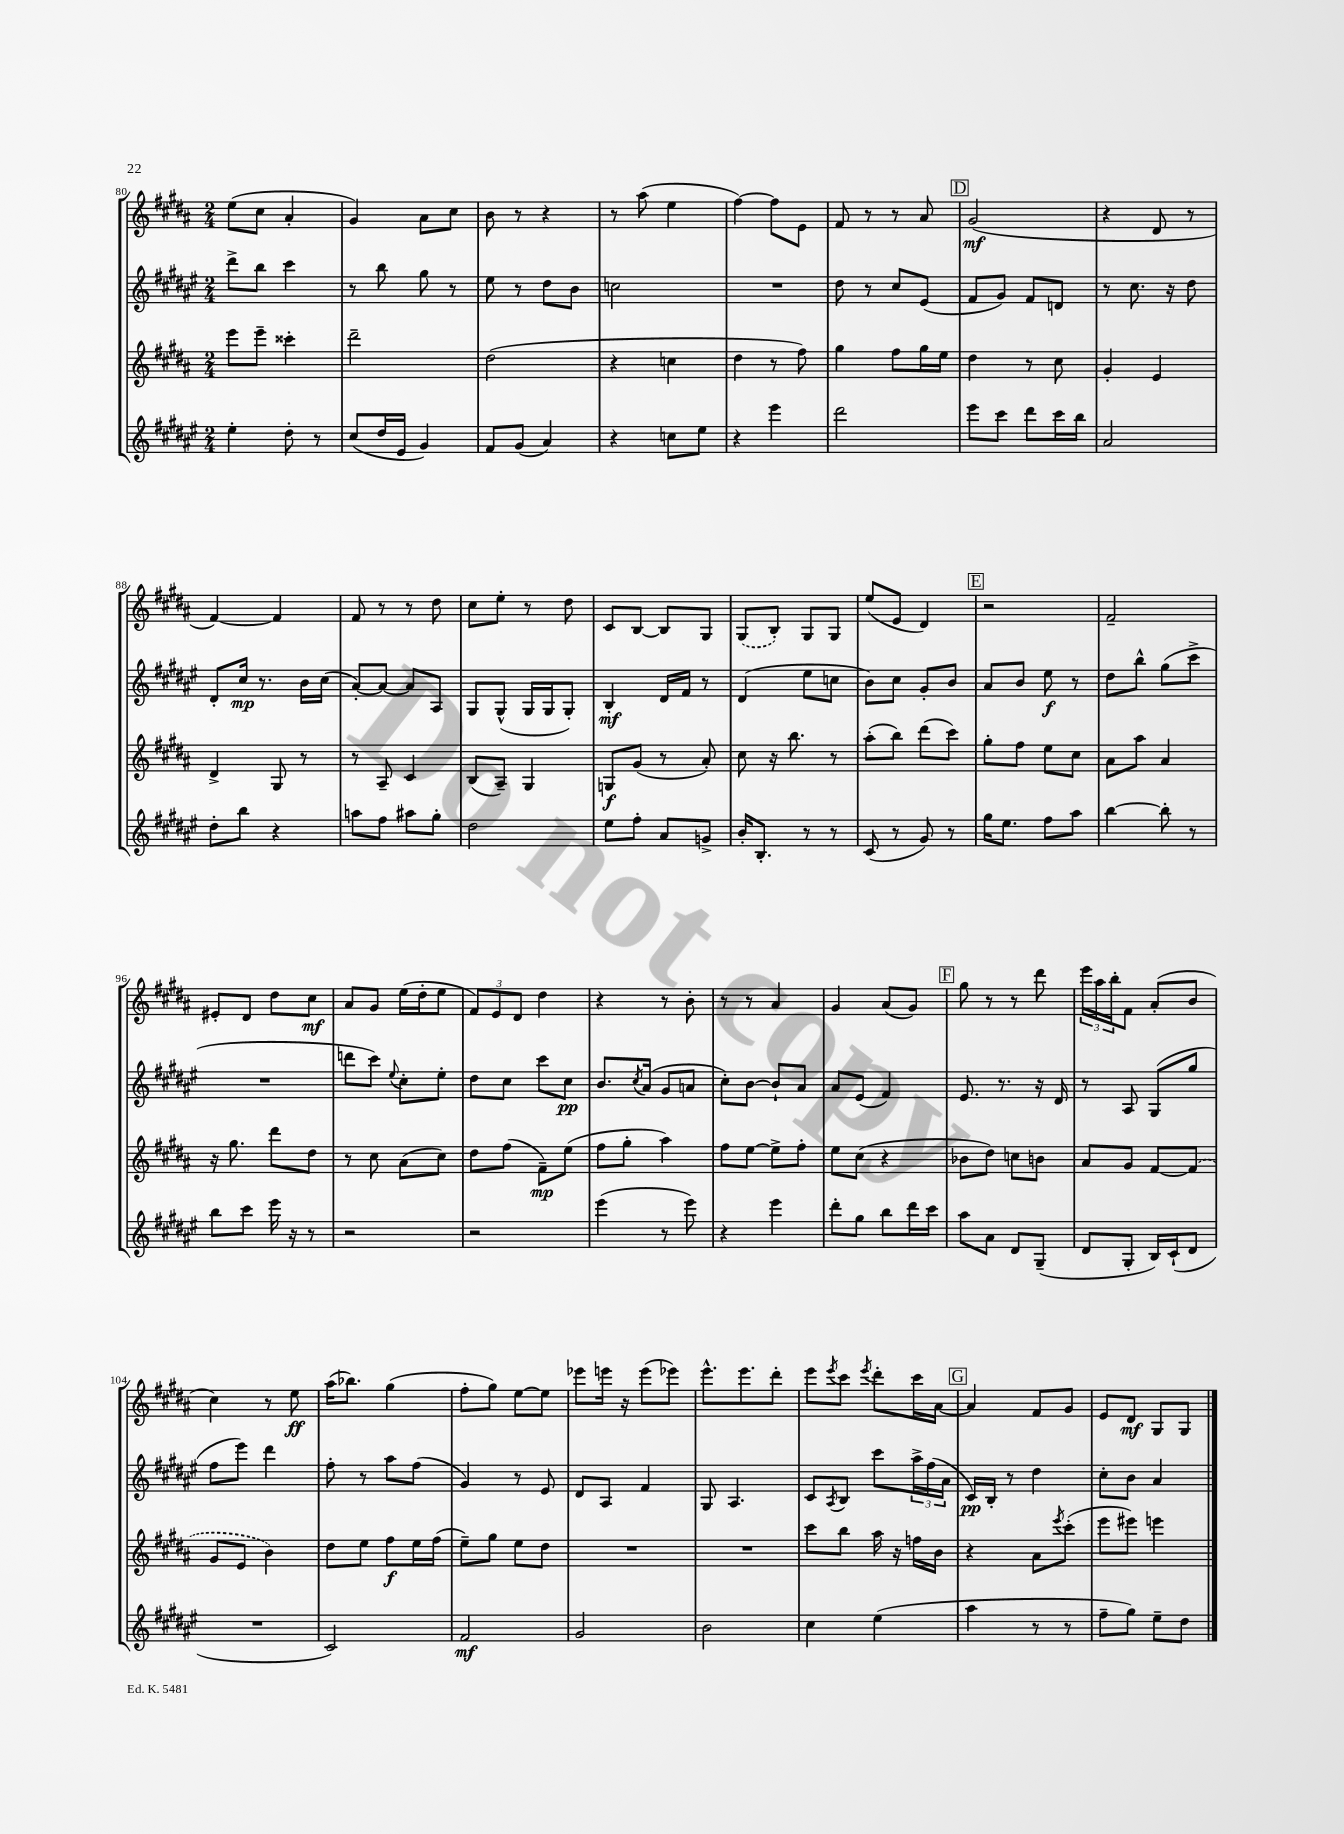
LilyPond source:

<<
\new StaffGroup <<
\new Staff = "s0" {
    \clef treble \key b \major \numericTimeSignature \time 2/4
    e''8( cis''8 ais'4-. |
    gis'4) ais'8 cis''8 |
    b'8 r8 r4 |
    r8 ais''8( e''4 |
    fis''4~) fis''8 e'8 |
    fis'8 r8 r8 ais'8 |
    \mark \markup { \box "D" } gis'2\mf( |
    r4 dis'8 r8 |
    fis'4~) fis'4 |
    fis'8 r8 r8 dis''8 |
    cis''8 e''8-. r8 dis''8 |
    cis'8 b8~ b8 gis8 |
    \once \slurDashed gis8( b8-.) gis8 gis8 |
    e''8( e'8 dis'4) |
    \mark \markup { \box "E" } r2 |
    fis'2-- |
    eis'8-. dis'8 dis''8 cis''8\mf |
    ais'8 gis'8 e''16( dis''16-. e''8 |
    \tuplet 3/2 { fis'8) e'8 dis'8 } dis''4 |
    r4 r8 b'8-. |
    r8 r8 ais'4 |
    gis'4 ais'8( gis'8) |
    \mark \markup { \box "F" } gis''8 r8 r8 dis'''8 |
    \tuplet 3/2 { e'''16 ais''16 b''16-. } fis'8 ais'8-.( b'8 |
    cis''4) r8 e''8\ff |
    ais''16( bes''8.) gis''4( |
    fis''8-. gis''8) e''8~ e''8 |
    ees'''8 e'''16 r16 e'''8( ees'''8) |
    e'''8.-^ e'''8. dis'''8-. |
    e'''8 \acciaccatura { e'''8 } cis'''8 \acciaccatura { e'''8 } dis'''8-. cis'''16 ais'16~ |
    \mark \markup { \box "G" } ais'4 fis'8 gis'8 |
    e'8 dis'8\mf gis8 gis8 \bar "|." |
}
\new Staff = "s1" {
    \clef treble \key fis \major \numericTimeSignature \time 2/4
    dis'''8-> b''8 cis'''4 |
    r8 b''8 gis''8 r8 |
    eis''8 r8 dis''8 b'8 |
    c''2 |
    R2 |
    dis''8 r8 cis''8 eis'8( |
    \mark \markup { \box "D" } fis'8 gis'8) fis'8 d'8 |
    r8 cis''8. r16 dis''8 |
    dis'8-. cis''16\mp r8. b'16 cis''16( |
    ais'8~-.) ais'8~ ais'8 ais8 |
    gis8 gis8-^( gis16 gis16 gis8-.) |
    b4-.\mf dis'16 fis'16 r8 |
    dis'4( eis''8 c''8 |
    b'8) cis''8 gis'8-. b'8 |
    \mark \markup { \box "E" } ais'8 b'8 eis''8\f r8 |
    dis''8 b''8-^ gis''8( cis'''8-> |
    R2 |
    d'''8 cis'''8) \appoggiatura { eis''8 } cis''8-. eis''8-. |
    dis''8 cis''8 cis'''8 cis''8\pp |
    b'8. \acciaccatura { cis''8 } ais'16( gis'8 a'8 |
    cis''8-.) b'8~ b'8-! ais'8 |
    ais'8 eis'8( fis'4) |
    \mark \markup { \box "F" } eis'8. r8. r16 dis'16 |
    r8 ais8 gis8( gis''8 |
    fis''8 eis'''8) dis'''4 |
    fis''8-. r8 ais''8 fis''8( |
    gis'4) r8 eis'8 |
    dis'8 ais8 fis'4 |
    gis8 ais4. |
    cis'8 \acciaccatura { ais8 } b8 cis'''8 \tuplet 3/2 { ais''16-> fis''16( ais'16 } |
    \mark \markup { \box "G" } cis'16\pp) b16-. r8 dis''4 |
    cis''8-. b'8 ais'4 \bar "|." |
}
\new Staff = "s2" {
    \clef treble \key b \major \numericTimeSignature \time 2/4
    e'''8 e'''8-- cisis'''4-. |
    dis'''2-- |
    dis''2( |
    r4 c''4 |
    dis''4 r8 fis''8) |
    gis''4 fis''8 gis''16 e''16 |
    \mark \markup { \box "D" } dis''4 r8 cis''8 |
    gis'4-. e'4 |
    dis'4-> gis8 r8 |
    r8 ais8-- cis'4 |
    b8( ais8--) gis4 |
    g8\f gis'8( r8 ais'8-.) |
    cis''8 r16 b''8. r8 |
    ais''8-.( b''8) dis'''8( cis'''8) |
    \mark \markup { \box "E" } gis''8-. fis''8 e''8 cis''8 |
    ais'8 ais''8 ais'4 |
    r16 gis''8. dis'''8 dis''8 |
    r8 cis''8 ais'8( cis''8) |
    dis''8 fis''8( fis'8--\mp) e''8( |
    fis''8 gis''8-. ais''4) |
    fis''8 e''8~ e''8-> fis''8-. |
    e''8 cis''8( r4 |
    \mark \markup { \box "F" } bes'8 dis''8) c''8 b'8 |
    ais'8 gis'8 fis'8~ \once \slurDashed fis'8( |
    gis'8 e'8 b'4) |
    dis''8 e''8 fis''8\f e''16 fis''16( |
    e''8--) gis''8 e''8 dis''8 |
    R2 |
    R2 |
    cis'''8 b''8 ais''16 r16 f''16 b'16 |
    \mark \markup { \box "G" } r4 ais'8 \acciaccatura { e'''8 } cis'''8-.( |
    e'''8 eis'''8) e'''4 \bar "|." |
}
\new Staff = "s3" {
    \clef treble \key fis \major \numericTimeSignature \time 2/4
    eis''4-. dis''8-. r8 |
    cis''8( dis''16 eis'16 gis'4) |
    fis'8 gis'8( ais'4) |
    r4 c''8 eis''8 |
    r4 eis'''4 |
    dis'''2 |
    \mark \markup { \box "D" } eis'''8 cis'''8 dis'''8 cis'''16 b''16 |
    ais'2 |
    dis''8-. b''8 r4 |
    a''8 fis''8 ais''8 gis''8-. |
    dis''2 |
    eis''8 fis''8-. ais'8 g'8-> |
    b'16-. b8.-. r8 r8 |
    cis'8( r8 gis'8) r8 |
    \mark \markup { \box "E" } gis''16 eis''8. fis''8 ais''8 |
    b''4~ b''8-. r8 |
    b''8 cis'''8 eis'''16 r16 r8 |
    r2 |
    r2 |
    eis'''4( r8 eis'''8) |
    r4 eis'''4 |
    dis'''8-. gis''8 b''8 dis'''16 cis'''16 |
    \mark \markup { \box "F" } ais''8 ais'8 dis'8 gis8--( |
    dis'8 gis8-. b16) cis'16-!( dis'8 |
    R2 |
    cis'2) |
    fis'2\mf |
    gis'2 |
    b'2 |
    cis''4 eis''4( |
    \mark \markup { \box "G" } ais''4 r8 r8 |
    fis''8-- gis''8) eis''8-- dis''8 \bar "|." |
}
>>
>>
\layout { \context { \Score currentBarNumber = #80 } }
